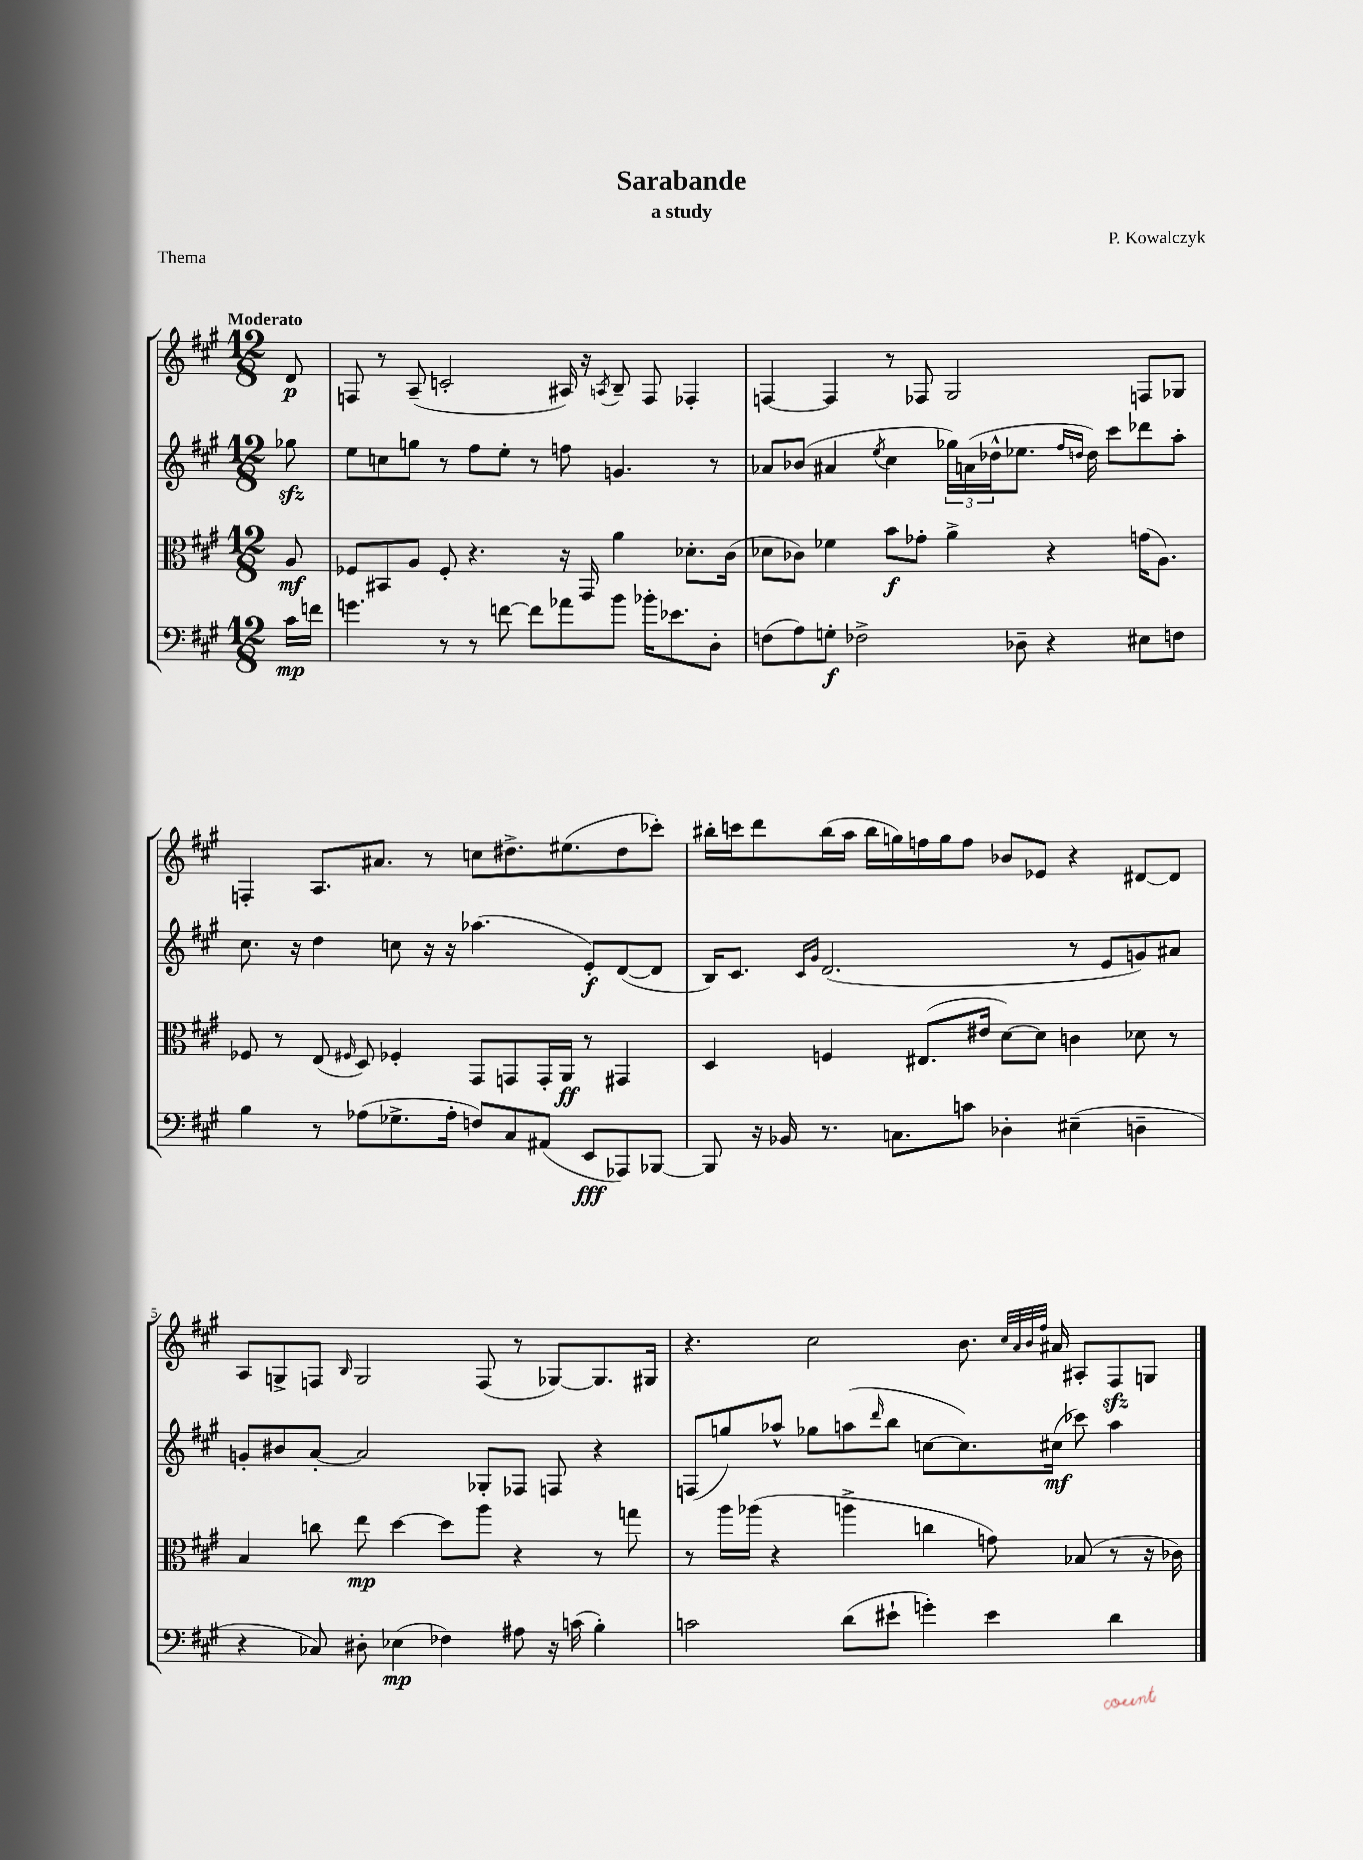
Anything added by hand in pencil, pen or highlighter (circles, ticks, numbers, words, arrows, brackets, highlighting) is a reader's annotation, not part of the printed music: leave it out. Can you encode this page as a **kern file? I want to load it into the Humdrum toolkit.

**kern	**kern	**kern	**kern
*staff4	*staff3	*staff2	*staff1
*clefF4	*clefC3	*clefG2	*clefG2
*k[f#c#g#]	*k[f#c#g#]	*k[f#c#g#]	*k[f#c#g#]
*M12/8	*M12/8	*M12/8	*M12/8
16c#	8A	8gg-	8d
16f	.	.	.
=	=	=	=
4.g	8F-	8ee	8F
.	8BB#	8cc	8r
.	8A	8gg	(8A~
8r	8F-'	8r	2c'
8r	4.r	8ff#	.
[8f	.	8ee'	.
8f]	.	8r	.
8a-	16r	8ff	16A#)
.	16GG#	.	16r
.	.	.	8qA
8b	4a	4.g	8B~
16b-'	.	.	8F
8.e-	.	.	.
.	8.d-'	.	4F-'
8D'	.	8r	.
.	(16c#	.	.
=	=	=	=
(8F	8d-	8a-	[4F
8A)	8c-)	(8b-	.
8G'	4f-	4a#	4F]
2F-^	.	.	.
.	.	8qee	.
.	8b	4cc#	8r
.	8g-'	.	8F-
.	4a^	24gg-)	2G#
.	.	(24a	.
.	.	24dd-^^	.
8D-~	.	8.ee-	.
4r	4r	.	.
.	.	16qqff#	.
.	.	16qqdd	.
.	.	16dd)	.
.	.	8ccc#	.
8E#	(16g	8ddd-	8F
.	8.A)	.	.
8F	.	8aa'	8G-
=	=	=	=
4B	8F-	8.cc#	4F'
.	8r	.	.
.	.	16r	.
8r	(8E	4dd	8.A
.	16qqF#	.	.
(8A-	8D)	.	.
.	.	.	8.a#
8.G-^	4F-'	8cc	.
.	.	16r	8r
16A-'	.	16r	.
8F)	8GG#	(4.aa-	8cc
8C#	8GG	.	8.dd#^
(8AA#	16GG'	.	.
.	16AA	.	(8.ee#
8EE	8r	8e')	.
8AAA-)	4GG#	([8d	8dd#
[8BBB-	.	8d]	8ccc-')
=	=	=	=
8BBB-]	4D	16B)	16bb#'
.	.	8.c#	16ccc
16r	.	.	8ddd
16BB-	.	.	.
.	.	16qqc#	.
.	.	16qqg#	.
8.r	4F	(2.d	(16bb#
.	.	.	16aa
.	.	.	16bb#
8.C	.	.	16gg)
.	(8.E#	.	16ff
.	.	.	16gg
8c	.	.	8ff
.	16e#	.	.
4D-'	[8d)	.	8b-
.	8d]	.	8e-
(4E#~	4c	8r	4r
.	.	8e	.
4D~	8d-	8g)	[8d#
.	8r	8a#	8d#]
=	=	=	=
4r	4B	8g'	8A
.	.	8b#	8G^
8C-)	8cc	[8a'	8F
.	.	.	16qqB
8D#'	8ee	2a]	2G
(4E-	[4dd	.	.
4F-)	8dd]	.	.
.	8aa	8G-'	(8F
8A#	4r	8F-	8r
16r	.	8F	[8G-)
(16c	.	.	.
4B')	8r	4r	8.G-]
.	8gg	.	.
.	.	.	16G#
=	=	=	=
2c	8r	(8F	4.r
.	16aa	8gg)	.
.	(16aa-	.	.
.	4r	8aa-^^	.
.	.	8gg-	2cc#
(8d	4aa^	(8aa	.
.	.	16qqddd	.
8e#`	.	8bb	.
4g')	4cc	[8cc	.
.	.	8.cc])	8.b
4e#	8g)	.	.
.	.	.	32qqcc#
.	.	.	32qqa
.	.	.	32qqb
.	.	.	32qqff#
.	.	(16cc#	16a#
.	(8B-	8ccc-)	8A#'
4d	8r	4aa	8F#
.	16r	.	8G
.	16c-)	.	.
==	==	==	==
*-	*-	*-	*-
